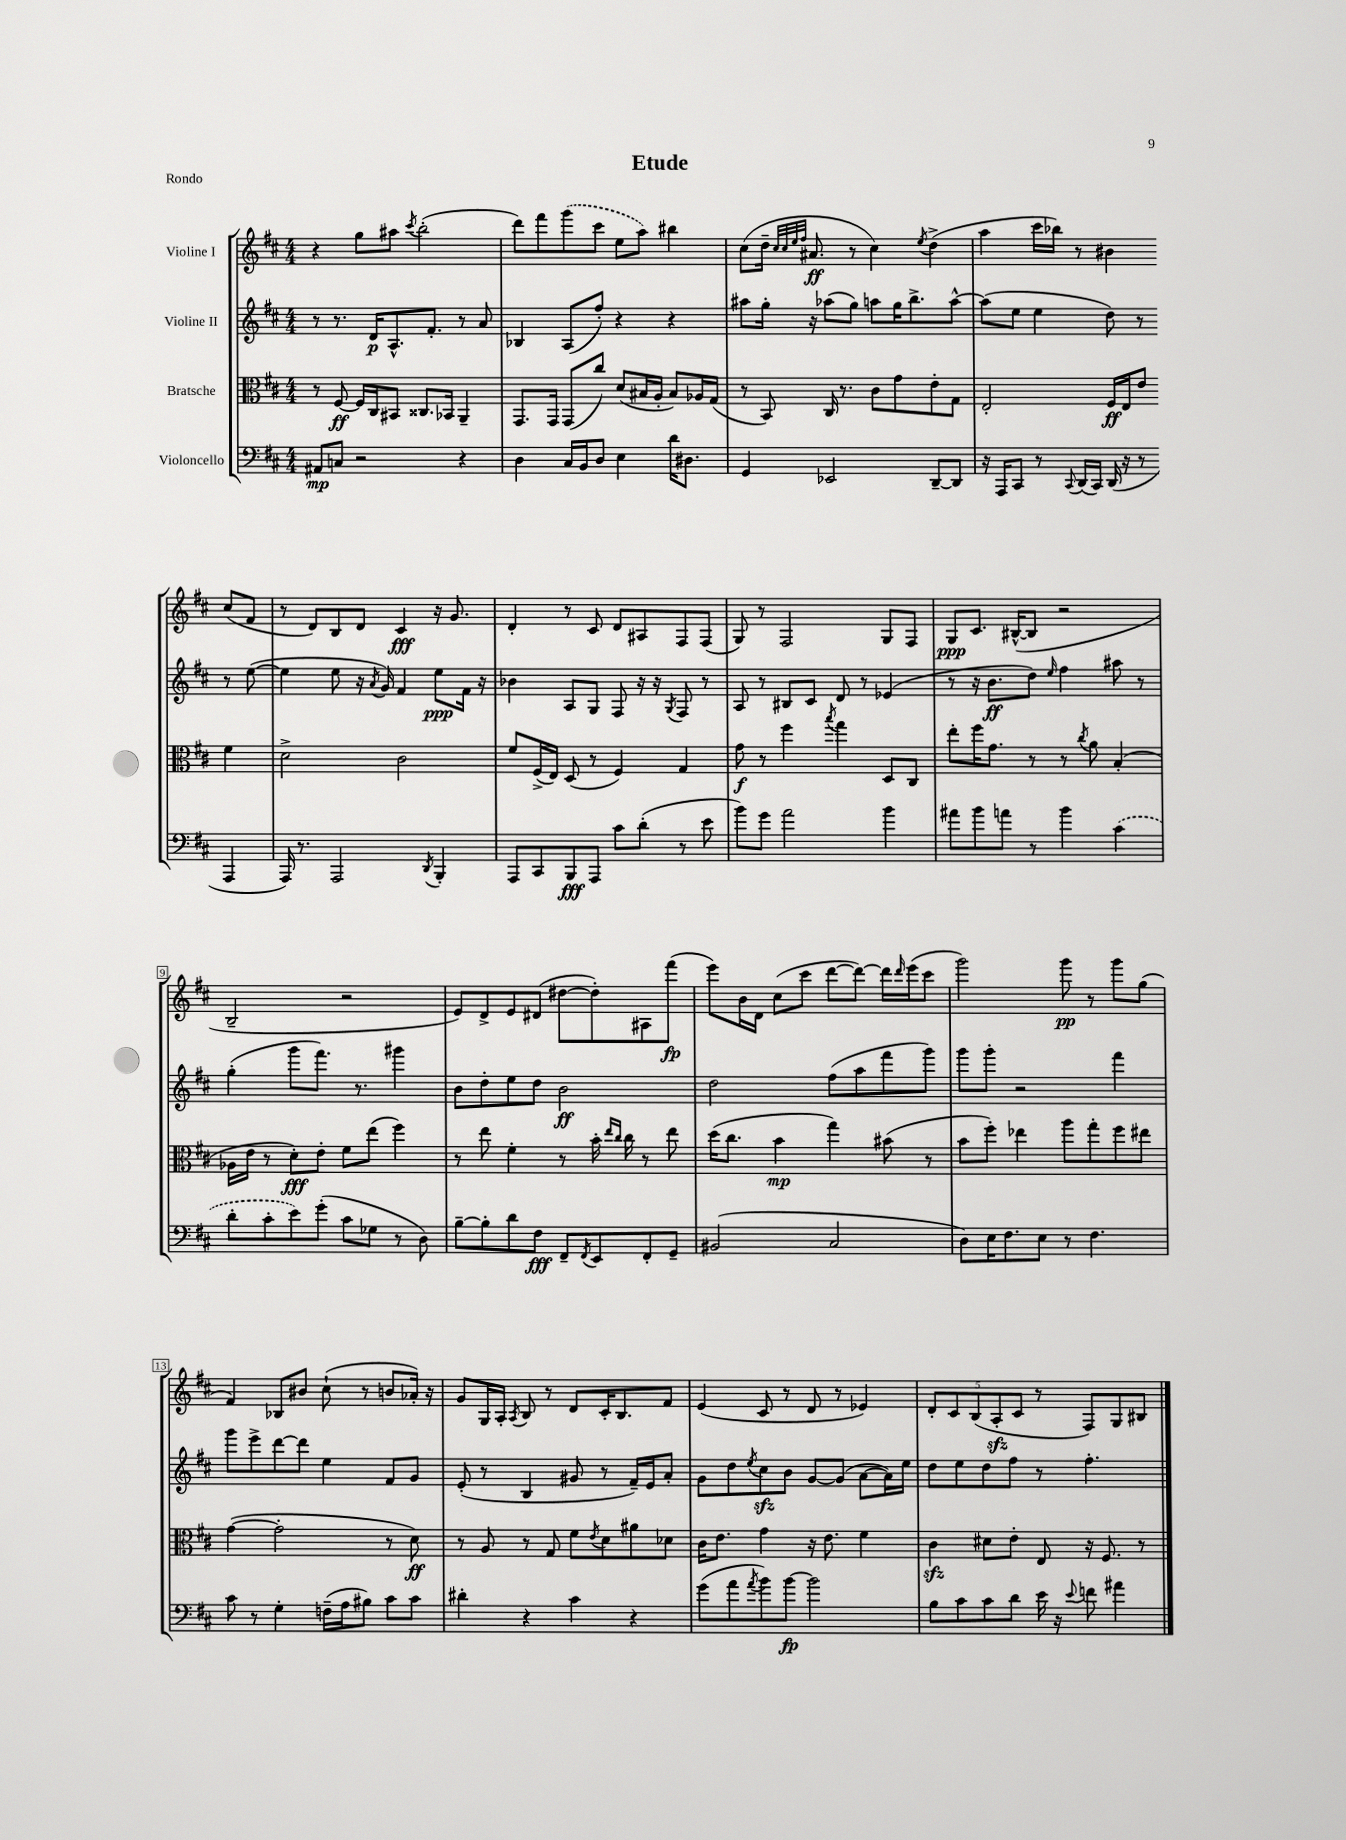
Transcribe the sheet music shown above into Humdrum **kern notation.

**kern	**dynam	**kern	**dynam	**kern	**dynam	**kern	**dynam
*part4	*part4	*part3	*part3	*part2	*part2	*part1	*part1
*staff4	*staff4	*staff3	*staff3	*staff2	*staff2	*staff1	*staff1
*I"Violoncello	*	*I"Bratsche	*	*I"Violine II	*	*I"Violine I	*
*clefF4	*	*clefC3	*	*clefG2	*	*clefG2	*
*k[f#c#]	*	*k[f#c#]	*	*k[f#c#]	*	*k[f#c#]	*
*M4/4	*	*M4/4	*	*M4/4	*	*M4/4	*
=1	=1	=1	=1	=1	=1	=1	=1
8AA#X/L	mp	8r	.	8r	.	4r	.
8Cn/J	.	[8F#/	ff	8.r	.	.	.
2r	.	16F#/LL]	.	.	.	8gg\L	.
.	.	16C#/J	.	16d/KL	p	.	.
.	.	8BB#X/J	.	8.A^^/	.	8aa#X\J	.
.	.	.	.	.	.	8qccc#/	.
.	.	8.C##X/L	.	.	.	(2bb'\	.
.	.	.	.	8.f#'/J	.	.	.
.	.	16BB-X/Jk	.	.	.	.	.
4r	.	4AA~/	.	8r	.	.	.
.	.	.	.	8a/	.	.	.
=2	=2	=2	=2	=2	=2	=2	=2
4D\	.	8.GG/L	.	4B-X/	.	8ddd\L)	.
.	.	.	.	.	.	8fff#\	.
.	.	16GG/Jk	.	.	.	.	.
16C#/LL	.	(8GG/L	.	(8A/L	.	(8ggg\	.
16BB/J	.	.	.	.	.	.	.
8D/J	.	8cc#/J)	.	8ff#'/J)	.	8ccc#\J	.
4E\	.	(8d/L	.	4r	.	8ee\L	.
.	.	16B#X/L	.	.	.	8aa\J)	.
.	.	16A'/JJ	.	.	.	.	.
16d\KL	.	8B#/L)	.	4r	.	4bb#X\	.
8.D#X\J	.	.	.	.	.	.	.
.	.	16A-X/L	.	.	.	.	.
.	.	(16G/JJ	.	.	.	.	.
=3	=3	=3	=3	=3	=3	=3	=3
4GG/	.	8r	.	8aa#X\L	.	(8cc#\L	.
.	.	8BB/)	.	16gg'\Jk	.	16dd~\Jk	.
.	.	.	.	.	.	32qqcc#/LLL	.
.	.	.	.	.	.	32qqcc#/	.
.	.	.	.	.	.	32qqee/	.
.	.	.	.	.	.	32qqff#/JJJ	.
.	.	.	.	16r	.	8.a#X/	ff
2EE-X/	.	16C#/	.	(8aa-X\L	.	.	.
.	.	8.r	.	.	.	.	.
.	.	.	.	8gg\J)	.	8r	.
.	.	8c#\L	.	8aan\L	.	4cc#\)	.
.	.	8g\	.	16gg\K	.	.	.
.	.	.	.	8.bb^\	.	.	.
.	.	.	.	.	.	8qee/	.
[8DD~/L	.	8e'\	.	.	.	(4dd^\	.
8DD/J]	.	8G\J	.	[8aa^^\J	.	.	.
=4	=4	=4	=4	=4	=4	=4	=4
16r	.	2E'/	.	(8aa\L]	.	4aa\	.
16AAA/KL	.	.	.	.	.	.	.
8CC#/J	.	.	.	8ee\J	.	.	.
8r	.	.	.	4ee\	.	16ccc#\LL	.
.	.	.	.	.	.	16bb-X\JJ)	.
8qqCC#/	.	.	.	.	.	.	.
(16DD/LL	.	.	.	.	.	8r	.
16CC#/JJ)	.	.	.	.	.	.	.
(16DD/	.	16F#/LL	ff	8dd\)	.	4b#X\	.
16r	.	16E/J	.	.	.	.	.
8r	.	8e/J	.	8r	.	.	.
4AAA/	.	4f#\	.	8r	.	(8cc#/L	.
.	.	.	.	([8ee\	.	8f#/J	.
!!LO:LB:g=z
=5	=5	=5	=5	=5	=5	=5	=5
16AAA/)	.	2d^\	.	4ee\]	.	8r	.
8.r	.	.	.	.	.	.	.
.	.	.	.	.	.	8d/L)	.
2AAA/	.	.	.	8ee\	.	8B/	.
.	.	.	.	16r	.	8d/J	.
.	.	.	.	8qa/	.	.	.
.	.	.	.	16g/)	.	.	.
.	.	2c#\	.	4f#/	.	4c#/	fff
8qDD/	.	.	.	.	.	.	.
4BBB'/	.	.	.	8ee\L	ppp	16r	.
.	.	.	.	.	.	8.g/	.
.	.	.	.	16f#\Jk	.	.	.
.	.	.	.	16r	.	.	.
=6	=6	=6	=6	=6	=6	=6	=6
8AAA/L	.	8f#/L	.	4b-X\	.	4d'/	.
8CC#/	.	(16F#^/L	.	.	.	.	.
.	.	16E/JJ)	.	.	.	.	.
8BBB/	fff	(8D/	.	8A/L	.	8r	.
8AAA/J	.	8r	.	8G/J	.	8c#/	.
8c#\L	.	4F#/)	.	8F#/	.	8d/L	.
(8d'\J	.	.	.	16r	.	8A#X/	.
.	.	.	.	16r	.	.	.
.	.	.	.	8qG/	.	.	.
8r	.	4G/	.	8F#/	.	8F#/	.
8e\	.	.	.	8r	.	(8F#/J	.
=7	=7	=7	=7	=7	=7	=7	=7
8b\L)	.	8g\	f	8A/	.	8G/)	.
8g\J	.	8r	.	8r	.	8r	.
2a\	.	4ff#\	.	8B#X/L	.	2F#/	.
.	.	.	.	8c#/J	.	.	.
.	.	8qbb/	.	.	.	.	.
.	.	4gg\	.	8d/	.	.	.
.	.	.	.	8r	.	.	.
4b\	.	8D/L	.	(4e-X/	.	8G/L	.
.	.	8C#/J	.	.	.	8F#/J	.
=8	=8	=8	=8	=8	=8	=8	=8
8a#X\L	.	8ee'\L	.	8r	.	8G/L	ppp
8b\	.	16ff#\K	.	16r	.	8.c#/J	.
.	.	8.g\J	.	8.b\L	ff	.	.
8an\J	.	.	.	.	.	.	.
.	.	.	.	.	.	([16B#X^^/KL	.
8r	.	8r	.	8dd\J)	.	8B#/J]	.
.	.	.	.	16qqee/	.	.	.
4b\	.	8r	.	4ff#\	.	2r	.
.	.	8qcc#/	.	.	.	.	.
.	.	8a\	.	.	.	.	.
(4c#\	.	(4B'/	.	8aa#X\	.	.	.
.	.	.	.	8r	.	.	.
!!LO:LB:g=z
=9	=9	=9	=9	=9	=9	=9	=9
8d'\L	.	16A-X\LL	.	(4gg'\	.	2B~/	.
.	.	16e\JJ	.	.	.	.	.
8c#'\	.	8r	.	.	.	.	.
8e\)	.	8d'\L)	fff	8ggg\L	.	.	.
(8g'\J	.	8e'\J	.	8.fff#\J)	.	.	.
8c#\L	.	8f#\L	.	.	.	2r	.
.	.	.	.	8.r	.	.	.
8G-X\J	.	(8ee\J	.	.	.	.	.
8r	.	4ff#\)	.	4ggg#X\	.	.	.
8D\)	.	.	.	.	.	.	.
=10	=10	=10	=10	=10	=10	=10	=10
[8B~\L	.	8r	.	8b\L	.	8e/L)	.
8B'\]	.	8ee\	.	8dd'\	.	8d^/	.
8d\	.	4f#'\	.	8ee\	.	8e/	.
8F#\J	fff	.	.	8dd\J	.	(8d#X/J	.
8FF#~/L	.	8r	.	2b\	ff	[8dd#X\L	.
8qFF#/	.	.	.	.	.	.	.
8EE/	.	16b'\	.	.	.	8dd#'\])	.
.	.	16qqee/LL	.	.	.	.	.
.	.	16qqcc#/JJ	.	.	.	.	.
.	.	16cc#\	.	.	.	.	.
8FF#'/	.	8r	.	.	.	8A#X\	.
8GG~/J	.	8ee\	.	.	.	(8fff#\J	fp
=11	=11	=11	=11	=11	=11	=11	=11
(2BB#X/	.	(16dd\KL	.	2dd\	.	8eee\L)	.
.	.	8.cc#\J	.	.	.	.	.
.	.	.	.	.	.	16b\L	.
.	.	.	.	.	.	16d\JJ	.
.	.	4b\	mp	.	.	(8cc#\L	.
.	.	.	.	.	.	8ccc#\J	.
2C#/	.	4gg\)	.	(8ff#\L	.	[8ddd\L	.
.	.	.	.	8aa\	.	8ddd\J_)	.
.	.	(8b#X\	.	8fff#\	.	16ddd\LL]	.
.	.	.	.	.	.	16qqddd/	.
.	.	.	.	.	.	(16eee\J	.
.	.	8r	.	8ggg\J)	.	8ccc#\J	.
=12	=12	=12	=12	=12	=12	=12	=12
8D\L)	.	8b\L	.	8ggg\L	.	2ggg\)	.
16E\K	.	8ff#'\J)	.	8ggg'\J	.	.	.
8.F#\	.	.	.	.	.	.	.
.	.	4ee-X\	.	2r	.	.	.
8E\J	.	.	.	.	.	.	.
8r	.	8aa\L	.	.	.	8ggg\	pp
4.F#\	.	8gg'\	.	.	.	8r	.
.	.	8ff#\	.	4fff#\	.	8ggg\L	.
.	.	8ee#X\J	.	.	.	(8gg\J	.
!!LO:LB:g=z
=13	=13	=13	=13	=13	=13	=13	=13
8c#\	.	([4g\	.	8ggg\L	.	4f#/)	.
8r	.	.	.	8eee^\	.	.	.
4G'\	.	2g'\]	.	[8ddd\	.	8B-X/L	.
.	.	.	.	8ddd\J]	.	8b#X/J	.
(16Fn~\LL	.	.	.	4ee\	.	(8cc#`\	.
16A\J	.	.	.	.	.	.	.
8B#X\J)	.	.	.	.	.	8r	.
8c#\L	.	8r	.	8f#/L	.	8bn/L	.
8c#\J	.	8d\)	ff	8g/J	.	16a-X'/Jk)	.
.	.	.	.	.	.	16r	.
=14	=14	=14	=14	=14	=14	=14	=14
4d#X'\	.	8r	.	(8e'/	.	8g/L	.
.	.	8A/	.	8r	.	16G/L	.
.	.	.	.	.	.	16A'/JJ	.
.	.	.	.	.	.	8qA/	.
4r	.	8r	.	4B/	.	8B/	.
.	.	8G/	.	.	.	8r	.
4c#\	.	8f#\L	.	8g#X/	.	8d/L	.
.	.	8qe/	.	.	.	.	.
.	.	8d\	.	8r	.	16c#'/K	.
.	.	.	.	.	.	8.B/	.
4r	.	8a#X\	.	16f#~/LL)	.	.	.
.	.	.	.	16e/J	.	.	.
.	.	8d-X\J	.	8a'/J	.	8f#/J	.
=15	=15	=15	=15	=15	=15	=15	=15
(8g\L	.	16c#\KL	.	8g\L	.	(4e/	.
.	.	8.e\J	.	.	.	.	.
8a\	.	.	.	8dd\	.	.	.
8qa/	.	.	.	8qee/	.	.	.
8b\)	.	4g\	.	8cc#zz\	.	8c#/	.
[8b\J	fp	.	.	8b\J	.	8r	.
2b\]	.	16r	.	[8g/L	.	8d/	.
.	.	8.e\	.	.	.	.	.
.	.	.	.	(8g/J]	.	8r	.
.	.	4f#\	.	[8a\L	.	4e-X/)	.
.	.	.	.	16a\L])	.	.	.
.	.	.	.	16ee\JJ	.	.	.
=16	=16	=16	=16	=16	=16	=16	=16
8B\L	.	4c#zz\	.	8dd\L	.	10d'/L	.
.	.	.	.	.	.	10c#/	.
8c#\	.	.	.	8ee\	.	.	.
.	.	.	.	.	.	(10B/	.
8c#\	.	8d#X\L	.	8dd\	.	.	.
.	.	.	.	.	.	10Azz'/	.
8d\J	.	8e'\J	.	8ff#\J	.	.	.
.	.	.	.	.	.	10c#/J	.
16e\	.	8E/	.	8r	.	8r	.
16r	.	.	.	.	.	.	.
8qqe/	.	.	.	.	.	.	.
8fn\	.	16r	.	4.ff#'\	.	8F#/L)	.
.	.	8.F#/	.	.	.	.	.
4a#X\	.	.	.	.	.	8G/	.
.	.	8r	.	.	.	8B#X/J	.
==	==	==	==	==	==	==	==
*-	*-	*-	*-	*-	*-	*-	*-
